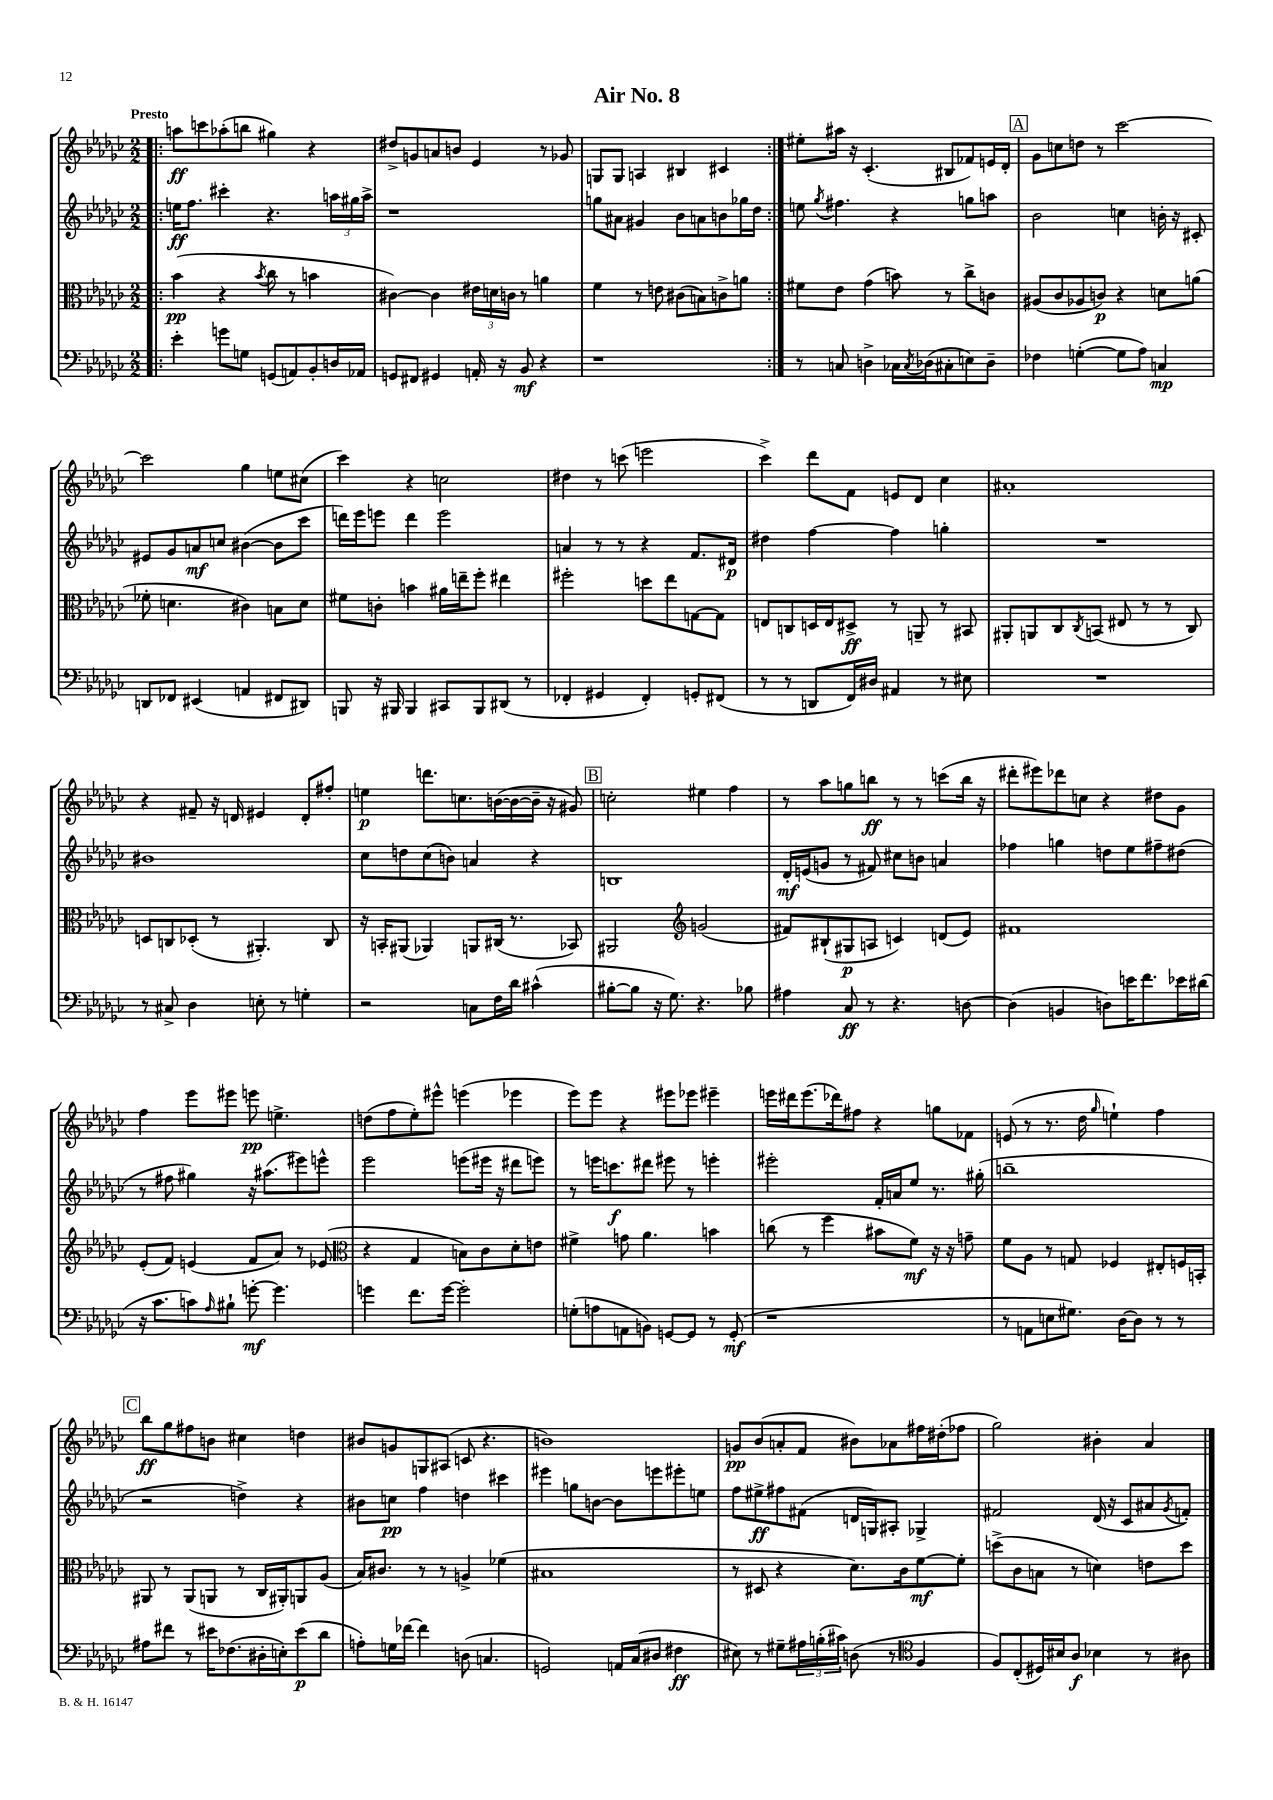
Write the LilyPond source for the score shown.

\header { title = "Air No. 8" }
<<
\new StaffGroup <<
\new Staff = "s0" {
    \clef treble \key ges \major \numericTimeSignature \time 2/2 \tempo "Presto"
    \repeat volta 2 { \bar ".|:" a''8\ff c'''8 aes''8-.( b''8 gis''4) r4 |
    dis''8-> g'8 a'8 b'8 ees'4 r8 ges'8 |
    g8 g8 a4 bis4 cis'4 | }
    eis''8-. ais''16 r16 ces'4.-.( bis8 fes'8) e'16 des'16-. |
    \mark \markup { \box "A" } ges'8 c''8 d''8 r8 ces'''2~ |
    ces'''2 ges''4 e''8 cis''8( |
    ces'''4) r4 c''2 |
    dis''4 r8 c'''8( e'''2 |
    ces'''4->) des'''8 f'8 e'8 des'8 ces''4 |
    ais'1-. |
    r4 fis'8-- r16 d'16 eis'4 d'8-. fis''8-. |
    e''4\p d'''8. c''8. b'16~( b'16~ b'16-- r16 gis'8) |
    \mark \markup { \box "B" } c''2-. eis''4 f''4 |
    r8 aes''8 g''8 b''8\ff r8 r8 c'''8( b''16 r16 |
    dis'''8-. eis'''8) des'''8 c''8 r4 dis''8 ges'8 |
    f''4 ees'''8 eis'''8 e'''8\pp e''4.-> |
    d''8( f''8 ees''8-.) eis'''8-^ e'''4( ees'''4 |
    ees'''8) ees'''8 r4 eis'''8 ees'''8 eis'''4-- |
    e'''16 dis'''16 e'''8.( des'''16) fis''8 r4 g''8 fes'8 |
    e'8( r8 r8. des''16 \grace { ges''16 } e''4-!) f''4 |
    \mark \markup { \box "C" } bes''8\ff ges''8 fis''8 b'8 cis''4 d''4 |
    bis'8 g'8 g8 ais8( c'8 r4. |
    b'1) |
    g'8\pp bes'8( a'8-. f'8 bis'8) aes'8 fis''16 dis''16-.( fes''8 |
    ges''2) bis'4-. aes'4 \bar "|." |
}
\new Staff = "s1" {
    \clef treble \key ges \major \numericTimeSignature \time 2/2
    \repeat volta 2 { \bar ".|:" e''16\ff f''8. cis'''4-. r4. \tuplet 3/2 { a''16 gis''16 a''16-> } |
    r1 |
    g''8 ais'8 gis'4 bes'8 a'8 b'8 ges''16 des''16 | }
    e''8 \acciaccatura { ges''8 } fis''4. r4 g''8 a''8 |
    \mark \markup { \box "A" } bes'2 c''4 b'16-. r16 cis'8-. |
    eis'8 ges'8 a'8\mf c''8 bis'4~( bis'8 ces'''8 |
    d'''16) ees'''16 e'''8 d'''4 e'''2 |
    a'4 r8 r8 r4 f'8. dis'16\p |
    dis''4 f''4~ f''4 g''4-. |
    R1 |
    bis'1 |
    ces''8 d''8 ces''8( b'8) a'4 r4 |
    \mark \markup { \box "B" } b1 |
    des'16-.\mf e'16( g'8 r8 fis'8) cis''8 b'8 a'4 |
    fes''4 g''4 d''8 ees''8 fis''8-- dis''8( |
    r8 fis''8 gis''4) r16 ais''8.( eis'''8) e'''8-^ |
    ees'''2 e'''8( eis'''16 r16 dis'''8 e'''8) |
    r8 e'''16 c'''8.\f dis'''8 eis'''8 r8 e'''4-. |
    eis'''2-. f'16-. a'16 ees''8 r8. gis''16-.( |
    b''1-- |
    \mark \markup { \box "C" } r2 d''4->) r4 |
    bis'8 c''8\pp f''4 d''4 cis'''4 |
    eis'''4 g''8 b'8~ b'8 e'''8 eis'''8-. e''8 |
    f''8 eis''8->\ff fis''8 fis'8( d'16 g16) ais8-. ges4-> |
    fis'2 des'16( r16 ces'8 ais'8 \acciaccatura { ges'8 } f'8-.) \bar "|." |
}
\new Staff = "s2" {
    \clef alto \key ges \major \numericTimeSignature \time 2/2
    \repeat volta 2 { \bar ".|:" bes'4\pp( r4 \acciaccatura { bes'8 } ces''8 r8 b'4 |
    cis'4~) cis'4 \tuplet 3/2 { eis'16 d'16 c'16 } r8 a'4 |
    f'4 r8 e'8 cis'8( b8) c'8-> a'8 | }
    fis'8 ees'8 ges'4( b'8) r8 ces''8-> c'8 |
    \mark \markup { \box "A" } ais8( ces'8 aes8 c'8\p) r4 d'8 a'8( |
    fes'8-. d'4. cis'4) b8 d'8 |
    fis'8 c'8-. b'4 ais'16 e''16-- f''8-. eis''4 |
    fis''2-. d''8 ees''8 g8~ g8 |
    e8 c8 d16 e16 dis8->\ff r8 a,8-- r8 bis,8 |
    ais,8-. a,8 ces8 \acciaccatura { ces8 } b,8( eis8 r8 r8 ces8) |
    d8 c8 des8-.( r8 ais,4.-.) c8 |
    r16 b,16-. ais,8( aes,4) a,8 cis16( r8. bes,8) |
    \mark \markup { \box "B" } ais,2 \clef treble g'2( |
    fis'8) bis8-!( gis8\p a8 c'4) d'8( ees'8) |
    fis'1 |
    ees'8-.( f'8) e'4( f'8 aes'8) r8 ees'8( |
    \clef alto r4 ges4 b8) ces'8 des'8-. e'8 |
    fis'4-> g'8 aes'4. b'4 |
    c''8( r8 f''4 bis'8 f'8\mf) r16 r16 g'8-- |
    f'8 aes8 r8 g8 fes4 eis8-. f16 b,16-. |
    \mark \markup { \box "C" } ais,8 r8 ais,8( a,8 r8 ces16 ais,16-.) a,8 aes8( |
    bes16) cis'8. r8 r8 a4-> fes'4( |
    bis1 |
    r8 dis8 r4 des'8.) ces'16 f'8~\mf f'8-. |
    d''8->( ces'8 b8 r8 d'4) e'8 d''8 \bar "|." |
}
\new Staff = "s3" {
    \clef bass \key ges \major \numericTimeSignature \time 2/2
    \repeat volta 2 { \bar ".|:" ees'4-. g'8 g8 g,8( a,8) bes,8-. d16 aes,16 |
    g,8 fis,8 gis,4 a,16-. r16 bes,8\mf r4 |
    r1 | }
    r8 c8 d4-> ces16 \acciaccatura { ces8 } des16( cis8-. e8) des8-- |
    \mark \markup { \box "A" } fes4 g4~-.( g8 aes8) c4\mp |
    d,8 fes,8 eis,4( a,4 fis,8 dis,8) |
    b,,8 r16 bis,,16 bis,,4 cis,8 bis,,8 dis,8( r8 |
    fes,4-. gis,4 fes,4-.) g,8-. fis,8( |
    r8 r8 d,8 f,16) dis16 ais,4 r8 eis8 |
    R1 |
    r8 cis8-> des4 e8-. r8 g4-. |
    r2 c8 f16 des'16 cis'4-^( |
    \mark \markup { \box "B" } bis8~-. bis8 r16 ges8.) r4. bes8 |
    ais4 ces8\ff r8 r4. d8~ |
    d4( b,4 d8) e'16 f'8. ees'16 dis'16( |
    r16 ces'8. c'8) \grace { aes16 } bis8-! g'8~-.\mf g'4. |
    g'4 f'8. g'16~ g'2-. |
    g8-.( a8 a,8 b,8) g,8~ g,8 r8 g,8-.\mf( |
    r1 |
    r8 a,8 e8 gis8.) des16~ des8 r8 r8 |
    \mark \markup { \box "C" } ais8 fis'8 r8 eis'16 fes8.( dis16-. e16-.) eis'8\p( des'8 |
    a8-.) g16 fes'16~ fes'4 d8( c4. |
    g,2) a,16 ces16( dis8 fis4\ff |
    eis8) r8 gis8-- \tuplet 3/2 { ais16 b16-.( cis'16) } d8( r8 \clef tenor f4 |
    f8) ces8-.( dis16) bis16 aes8\f bes4 r8 ais8 \bar "|." |
}
>>
>>
\layout { \context { \Score \remove "Bar_number_engraver" } }
